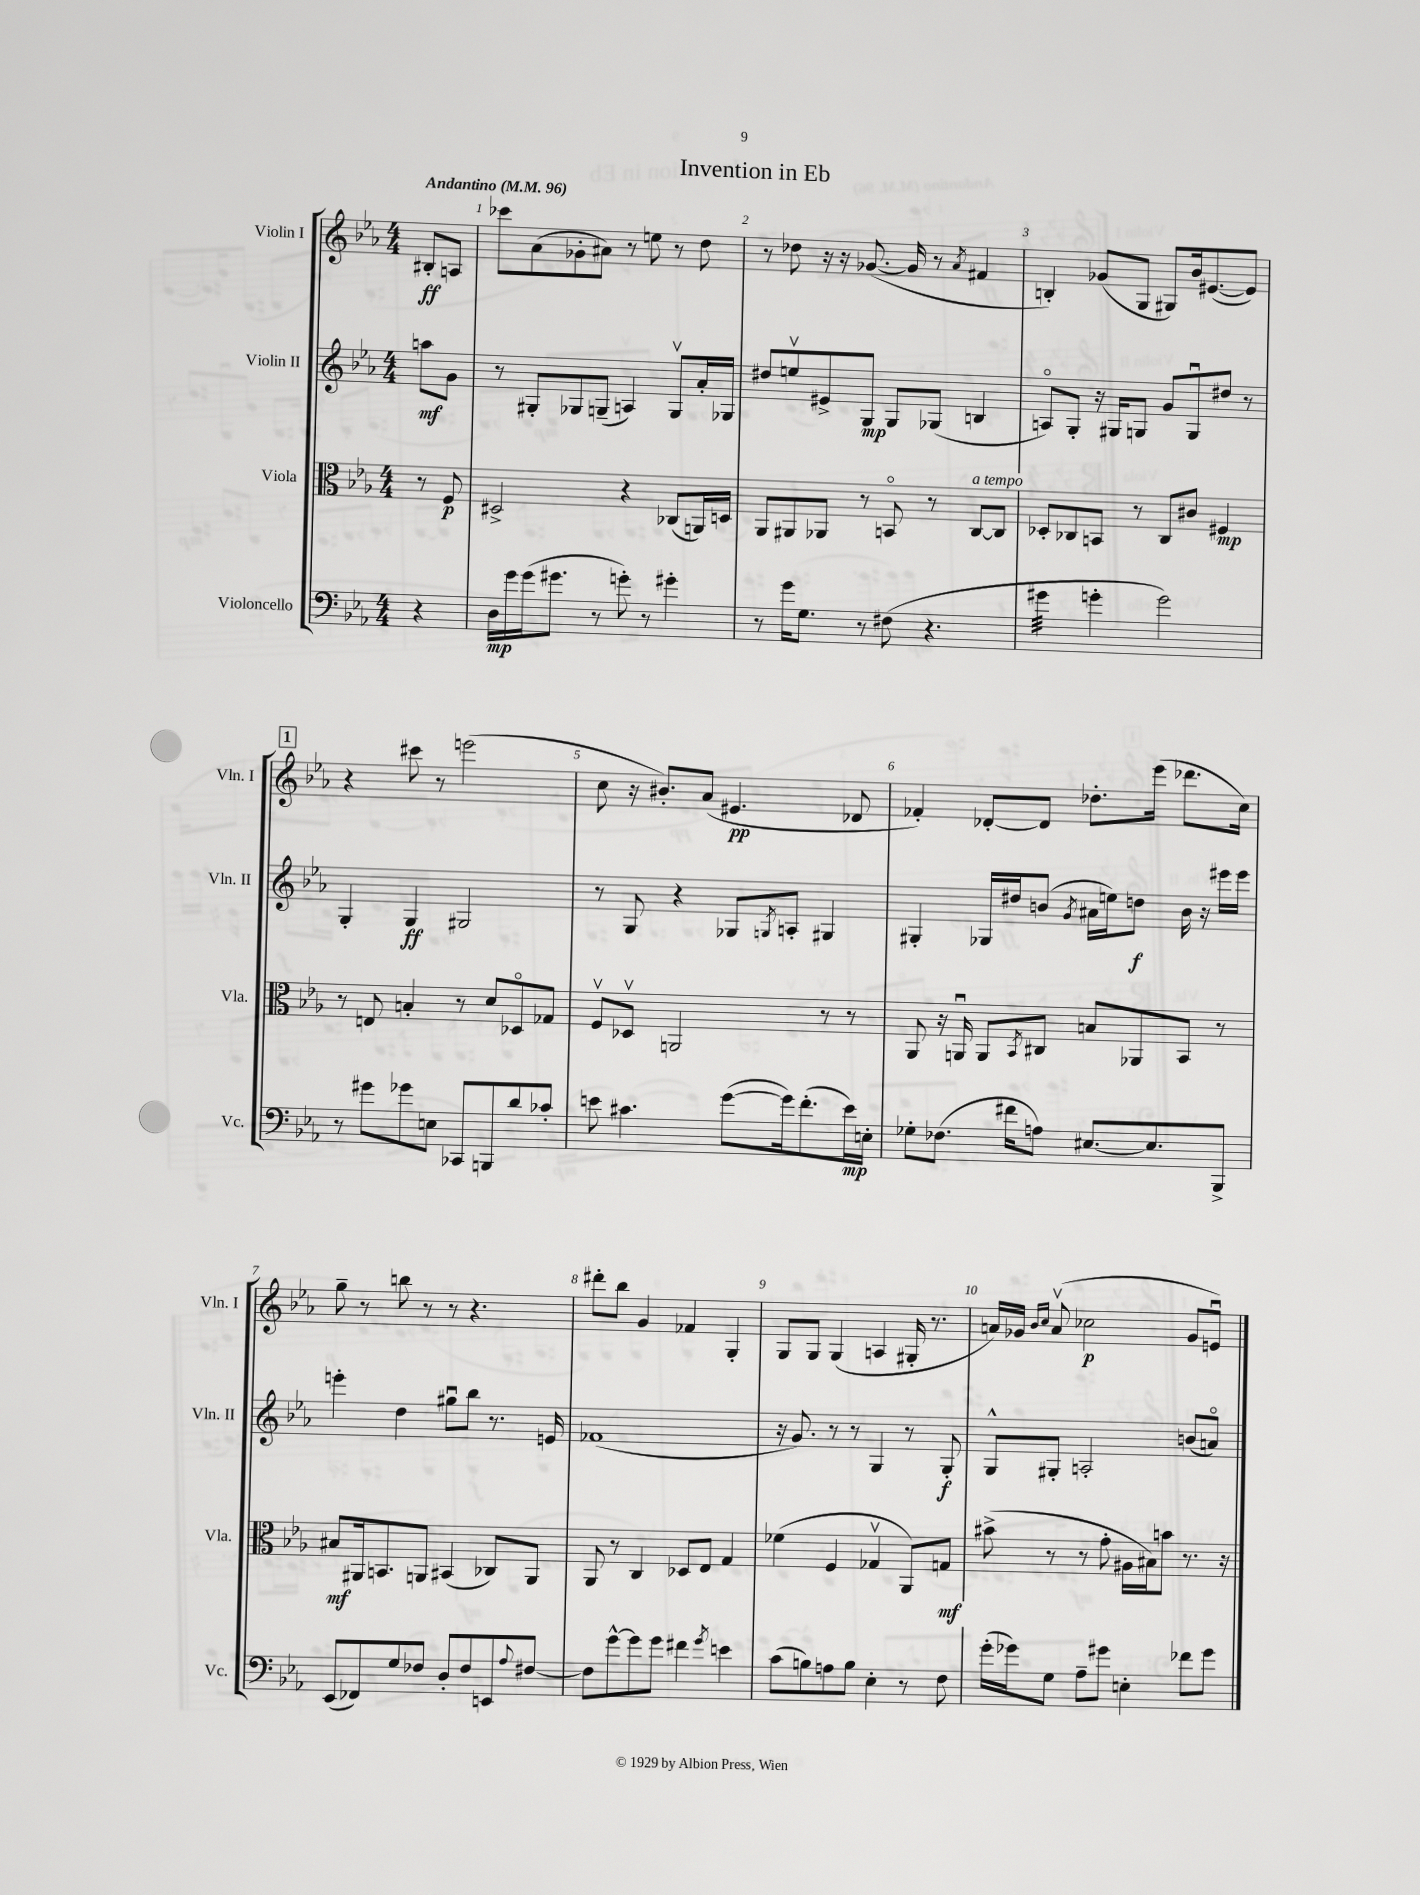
\header { title = "Invention in Eb" }
<<
\new StaffGroup <<
\new Staff = "s0" \with { instrumentName = "Violin I" shortInstrumentName = "Vln. I" } {
    \clef treble \key ees \major \numericTimeSignature \time 4/4 \partial 4 \tempo "Andantino" 4 = 96
    bis8-.\ff a8 |
    ces'''8 aes'8( ges'8-. ais'8) r8 e''8 r8 d''8 |
    r8 des''8 r16 r16 ges'8.~( ges'16 r8 \acciaccatura { aes'8 } fis'4 |
    b4-.) ges'8( g8 gis8) bes'16 eis'8.~( eis'8) |
    \mark \markup { \box "1" } r4 cis'''8 r8 e'''2( |
    c''8 r16 bis'8.-.) aes'8( eis'4.\pp des'8 |
    fes'4-.) des'8~-. des'8 des''8.-. ees'''16( des'''8. c''16) |
    g''8-- r8 b''8 r8 r8 r4. |
    dis'''8-. bes''8 g'4 fes'4 g4-. |
    g8 g8 g4( a4 gis16-. r8. |
    a'16) ges'16 \grace { bes'16 c''16 } a'8\upbow( ces''2\p ges'8 e'8\downbow) \bar "|." |
}
\new Staff = "s1" \with { instrumentName = "Violin II" shortInstrumentName = "Vln. II" } {
    \clef treble \key ees \major \numericTimeSignature \time 4/4 \partial 4
    a''8\mf g'8 |
    r8 gis8-. ges8 g8--( a4) g8\upbow aes'16-. ges16 |
    dis''8 e''8\upbow eis'8-> g8\mp g8 ges8( b4 |
    a8\flageolet) g8-. r16 gis16 g8 g'8 g8\downbow dis''8 r8 |
    \mark \markup { \box "1" } g4-. g4\ff gis2 |
    r8 g8 r4 ges8 \acciaccatura { g8 } a8-. gis4 |
    gis4-. ges16 dis''16 b'8( \acciaccatura { g'8 } ais'16 e''16) d''8\f b'16 r16 eis'''16 eis'''16 |
    e'''4-. d''4 gis''8\downbow bes''8 r8. e'16 |
    fes'1( |
    r16 g'8.) r8 r8 g4 r8 g8-.\f |
    g8-^ gis8-. a2-. b'8( a'8\flageolet) \bar "|." |
}
\new Staff = "s2" \with { instrumentName = "Viola" shortInstrumentName = "Vla." } {
    \clef alto \key ees \major \numericTimeSignature \time 4/4 \partial 4
    r8 f8\p |
    dis2-> r4 ces8( a,16) d16 |
    aes,8 ais,8 aes,8 r8 b,8\flageolet r8 c8~^\markup { \italic "a tempo" } c8 |
    des8-. ces8 b,8 r8 ces8 cis'8 fis4\mp |
    \mark \markup { \box "1" } r8 e8 b4-. r8 d'8 des8\flageolet ges8 |
    f8\upbow des8\upbow a,2 r8 r8 |
    aes,8 r16 a,16\downbow a,8 \acciaccatura { bes,8 } cis8 b8 aes,8 bes,8 r8 |
    bis8\mf ais,16 b,8. a,8 bis,4( ces8) a,8 |
    aes,8 r8 c4 des8 ees8 g4 |
    fes'4( f4 ges4\upbow aes,8) g8\mf |
    bis'8->( r8 r8 g'8-. ais16 bis16) b'8 r8. r16 \bar "|." |
}
\new Staff = "s3" \with { instrumentName = "Violoncello" shortInstrumentName = "Vc." } {
    \clef bass \key ees \major \numericTimeSignature \time 4/4 \partial 4
    r4 |
    d16\mp g'16 g'16( gis'8. r8 g'8-.) r8 gis'4-. |
    r8 g'16 g8. r8 fis8( r4. |
    gis'4:32 g'4-. g'2) |
    \mark \markup { \box "1" } r8 gis'8 ges'8 e8 ces,8 b,,8 d'8 ces'8-. |
    e'8 cis'4. g'8~( g'16) f'8.-.( e'16\mp) e16-. |
    ges8-. fes8.( fis'16 a8) eis8.~ eis8. bes,,8-> |
    ees,8( fes,8) g8 fes8 d8-. fes8 e,8 \appoggiatura { aes8 } fis8~ |
    fis8 g'8~-^ g'8 g'8 fis'4 \acciaccatura { g'8 } e'4 |
    c'8( b8) a8 b8 ees4-. r8 f8 |
    g'16-.( ges'16) g8 aes8-- gis'8 e4-. fes'8 gis'8 \bar "|." |
}
>>
>>
\layout { \context { \Score \override BarNumber.break-visibility = ##(#f #t #t) barNumberVisibility = #all-bar-numbers-visible } }
